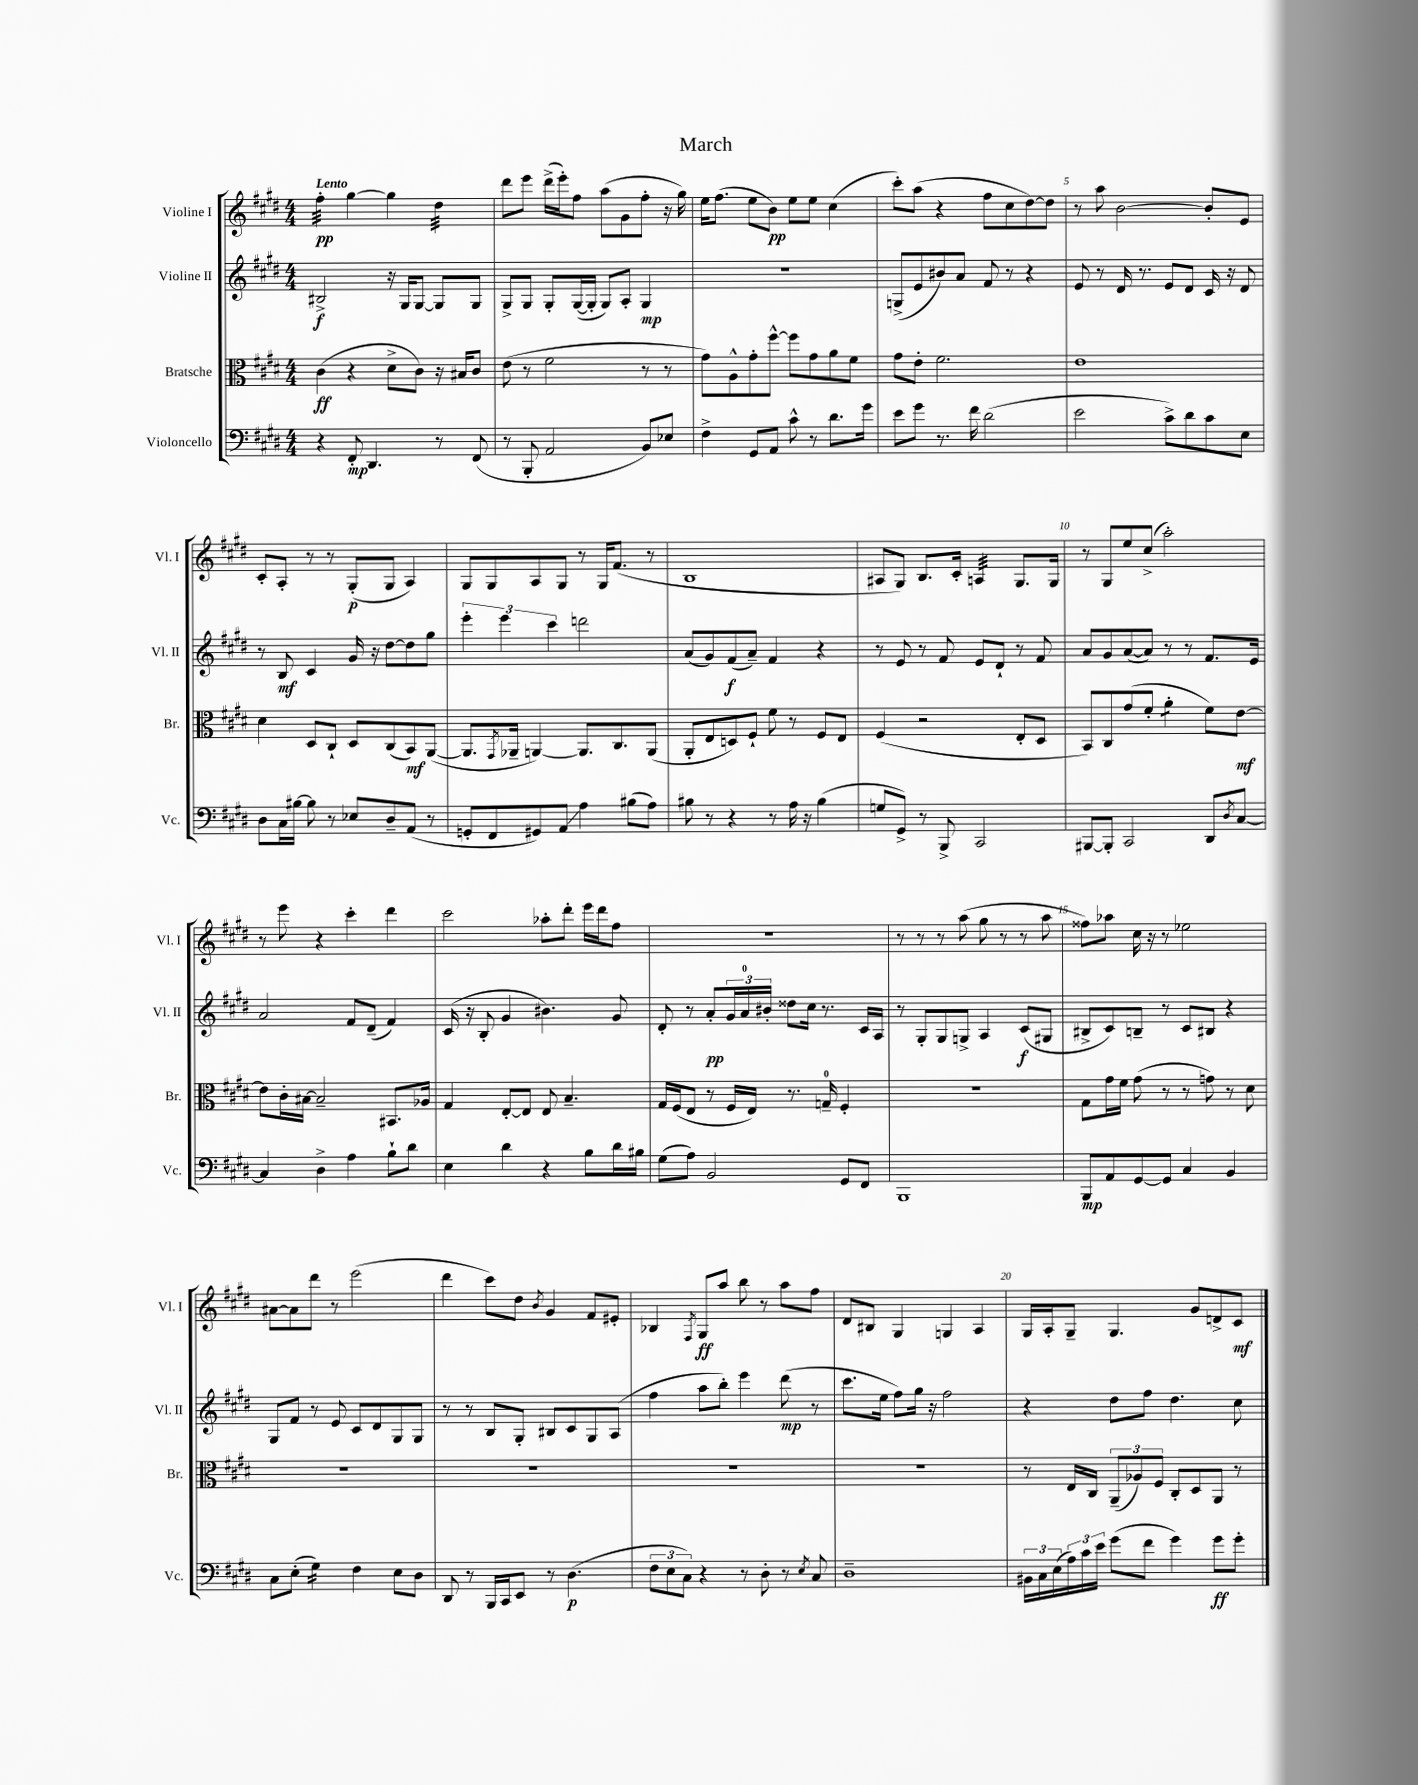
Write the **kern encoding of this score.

**kern	**kern	**kern	**kern
*staff4	*staff3	*staff2	*staff1
*clefF4	*clefC3	*clefG2	*clefG2
*k[f#c#g#d#]	*k[f#c#g#d#]	*k[f#c#g#d#]	*k[f#c#g#d#]
*M4/4	*M4/4	*M4/4	*M4/4
4r	(4c#\	2B#^/	4ff#'\
8FF#'/	4r	.	[4gg#\
4.DD#/	.	.	.
.	8d#^\L	16r	4gg#\]
.	.	16G#/LK	.
.	8c#\J)	[8G#/J	.
8r	16r	8G#/]L	4dd#\
.	16B#/LK	.	.
(8FF#/	8c#/J	8G#/J	.
=	=	=	=
8r	(8e\	8G#^/L	8ddd#\L
8BBB'/	8r	8G#/J	8eee\J
2AA/	2f#\	8G#'/L	(16ddd#^\LL
.	.	.	16eee'\J)
.	.	([16G#/L	8ff#\J
.	.	16G#'/]JJ	.
.	.	8G#/L)	(8aa\L
.	.	8A'/J	8g#\
8BB/L)	8r	4G#/	8ff#'\J
8E-/J	8r	.	16r
.	.	.	16gg#\)
=	=	=	=
4F#^\	8g#\L)	1r	16ee\LK
.	.	.	(8.ff#\J
.	8A^^\	.	.
8GG#/L	8g#'\	.	8ee\L
8AA/J	[8ff#^^\J	.	8b\J)
8c#^^\	8ff#\]L	.	8ee\L
8r	8g#\	.	8ee\J
8.d#\L	8a\	.	(4cc#\
.	8f#\J	.	.
16g#\Jk	.	.	.
=	=	=	=
8e\L	8g#\L	(8G^/L	8ccc#'\L)
8g#\J	8e'\J	8e/	(8aa\J
8.r	2.f#\	8b#/)	4r
.	.	8a/J	.
16f#\	.	.	.
(2d#\	.	8f#/	8ff#\L
.	.	8r	8cc#\
.	.	4r	[8dd#\)
.	.	.	8dd#\]J
=	=	=	=
2e\	1e	8e/	8r
.	.	8r	8aa\
.	.	16d#/	[2b\
.	.	8.r	.
8c#^\L)	.	8e/L	.
8d#\	.	8d#/J	.
8c#\	.	16c#/	8b'/]L
.	.	16r	.
8E\J	.	8d#/	8e/J
=	=	=	=
8D#\L	4d#\	8r	8c#'/L
16C#\L	.	8B/	8A'/J
[16B#\JJ	.	.	.
8B#\]	8D#/L	4c#/	8r
8r	8C#`/J	.	8r
8E-/L	8D#/L	16g#/	(8G#'/L
.	.	16r	.
8D#~/	(8C#/	[8dd#\L	8G#/J
(8AA/J	8BB/)	8dd#\]	4A/)
8r	([8AA/J	8gg#\J	.
=	=	=	=
8GG'/L	8.AA/]L	6eee'\	8G#/L
8FF#/	.	.	8G#/
.	.	6eee\	.
.	8qGG#/	.	.
.	16AA-~/Jk	.	.
8GG#/)	[4AA/)	.	8A/
.	.	6ccc#\	.
8AA/J	.	.	8G#/J
4A\	8.AA/]L	2ddd\	8r
.	.	.	16G#/LK
.	8.C#/	.	(8.f#/J
(8B#\L	.	.	.
8A\J)	(8AA/J	.	8r
=	=	=	=
8B#\	8AA'/L	(8a/L	1B
8r	8E/	8g#/)	.
4r	8D/)	(8f#/	.
.	8F#`/J	8a~/J)	.
8r	8f#\	4f#/	.
16A\	8r	.	.
16r	.	.	.
(4B#\	8F#/L	4r	.
.	8E/J	.	.
=	=	=	=
8G/L	(4F#/	8r	8A#/L
8GG#^/J)	.	8e/	8G#/J)
8r	2r	8r	8.B/L
8BBB^/	.	8f#/	.
.	.	.	16c#'/Jk
2CC#/	.	8e/L	4A/
.	.	8d#`/J	.
.	8E'/L	8r	8.G#/L
.	8D#/J	8f#/	.
.	.	.	16G#/Jk
=	=	=	=
[8BBB#/L	8BB/L)	8a/L	8r
8BBB#'/]J	8C#/	8g#/	8G#/L
2CC#/	(8g#/	([8a/	8ee/
.	8f#'/J	8a/]J)	(8cc#^/J
.	4a'\	8r	2aa'\)
.	.	8r	.
8DD#/L	8f#\L)	8.f#/L	.
8qD#/	.	.	.
[8C#/J	[8e\J	.	.
.	.	16e/Jk	.
=	=	=	=
4C#/]	8e\]L	2a/	8r
.	16c#'\L	.	8eee\
.	[16B#\JJ	.	.
4D#^\	2B#~/]	.	4r
4A\	.	8f#/L	4ccc#'\
.	.	(8d#~/J	.
8B`\L	8.BB#/L	4f#/)	4ddd#\
8d#\J	.	.	.
.	16A-/Jk	.	.
=	=	=	=
4E\	4G#/	(16c#/	2ccc#\
.	.	16r	.
.	.	8B'/	.
4d#\	[8E'/L	4g#/	.
.	8E/]J	.	.
4r	8E/	4.b#\)	8aa-'\L
.	4.B~/	.	8ddd#'\J
8B\L	.	.	16eee\LL
.	.	.	16ddd#\J
16d#\L	.	8g#/	8ff#\J
16B#\JJ	.	.	.
=	=	=	=
(8G#\L	16G#/LL	8d#'/	1r
.	(16F#/J	.	.
8A\J)	8E/J	8r	.
2BB/	8r	8a'/L	.
.	16F#/LL	24g#/L	.
.	.	24a/	.
.	16E/JJ)	.	.
.	.	24b#'/JJ	.
.	8.r	8dd##\L	.
.	.	16cc#\Jk	.
.	16G~/	8.r	.
8GG#/L	4F#'/	.	.
8FF#/J	.	16c#/LL	.
.	.	16A/JJ	.
=	=	=	=
1BBB	1r	8r	8r
.	.	8G#'/L	8r
.	.	8G#/	8r
.	.	8G^/J	(8aa\
.	.	4A/	8gg#\
.	.	.	8r
.	.	(8c#/L	8r
.	.	8G#/J	8aa\
=	=	=	=
8BBB/L	8G#\L	8B#^/L	8ff##\L)
8AA/	16g#\L	8c#/)	8aa-\J
.	16f#\JJ	.	.
[8GG#/	(8g#\	8B~/J	16cc#\
.	.	.	16r
8GG#/]J	8r	8r	8r
4C#/	8r	8c#/L	2ee-\
.	8g\)	8B#/J	.
4BB/	8r	4r	.
.	8d#\	.	.
=	=	=	=
8C#\L	1r	8G#/L	[8a#\L
(8E'\J	.	8f#/J	8a#\]
4G#\)	.	8r	8ddd#\J
.	.	8e/	8r
4F#\	.	8c#/L	(2eee\
.	.	8d#/	.
8E\L	.	8G#/	.
8D#\J	.	8G#/J	.
=	=	=	=
8DD#/	1r	8r	4ddd#\
8r	.	8r	.
16BBB/LL	.	8B/L	8ccc#\L)
16CC#/J	.	.	.
8EE/J	.	8G#'/J	8dd#\J
.	.	.	8qb/
8r	.	8B#/L	4g#/
(4.D#\	.	8c#/	.
.	.	8G#/	8f#/L
.	.	(8A/J	8e#'/J
=	=	=	=
12F#\L	1r	4ff#\	4B-/
12E\	.	.	.
12C#\J)	.	.	.
.	.	.	8qF#/
4r	.	8aa\L	8G#/L
.	.	8bb'\J)	8aa/J
8r	.	4eee\	8bb\
8D#'\	.	.	8r
8r	.	(8ddd#\	8aa\L
8qE/	.	.	.
8C#/	.	8r	8ff#\J
=	=	=	=
1D#~	1r	8.ccc#\L	8d#/L
.	.	.	8B#/J
.	.	16ee\Jk	.
.	.	8ff#\L)	4G#/
.	.	16gg#\Jk	.
.	.	16r	.
.	.	2ff#\	4G/
.	.	.	4A/
=	=	=	=
24BB#\LL	8r	4r	16G#/LL
24C#\	.	.	.
.	.	.	16A'/J
(24E\	.	.	.
24A\)	16E/LL	.	8G#~/J
24c#\	.	.	.
.	16C#/JJ	.	.
24e\JJ	.	.	.
(8g#\L	(12AA~/L	8dd#\L	4.G#/
.	12A-/)	.	.
8f#\J	.	8ff#\J	.
.	12F#/J	.	.
4g#\)	8C#'/L	4.dd#\	.
.	8D#/	.	8g#/L
8g#\L	8AA/J	.	8d^/
8g#'\J	8r	8cc#\	8c#/J
==	==	==	==
*-	*-	*-	*-
